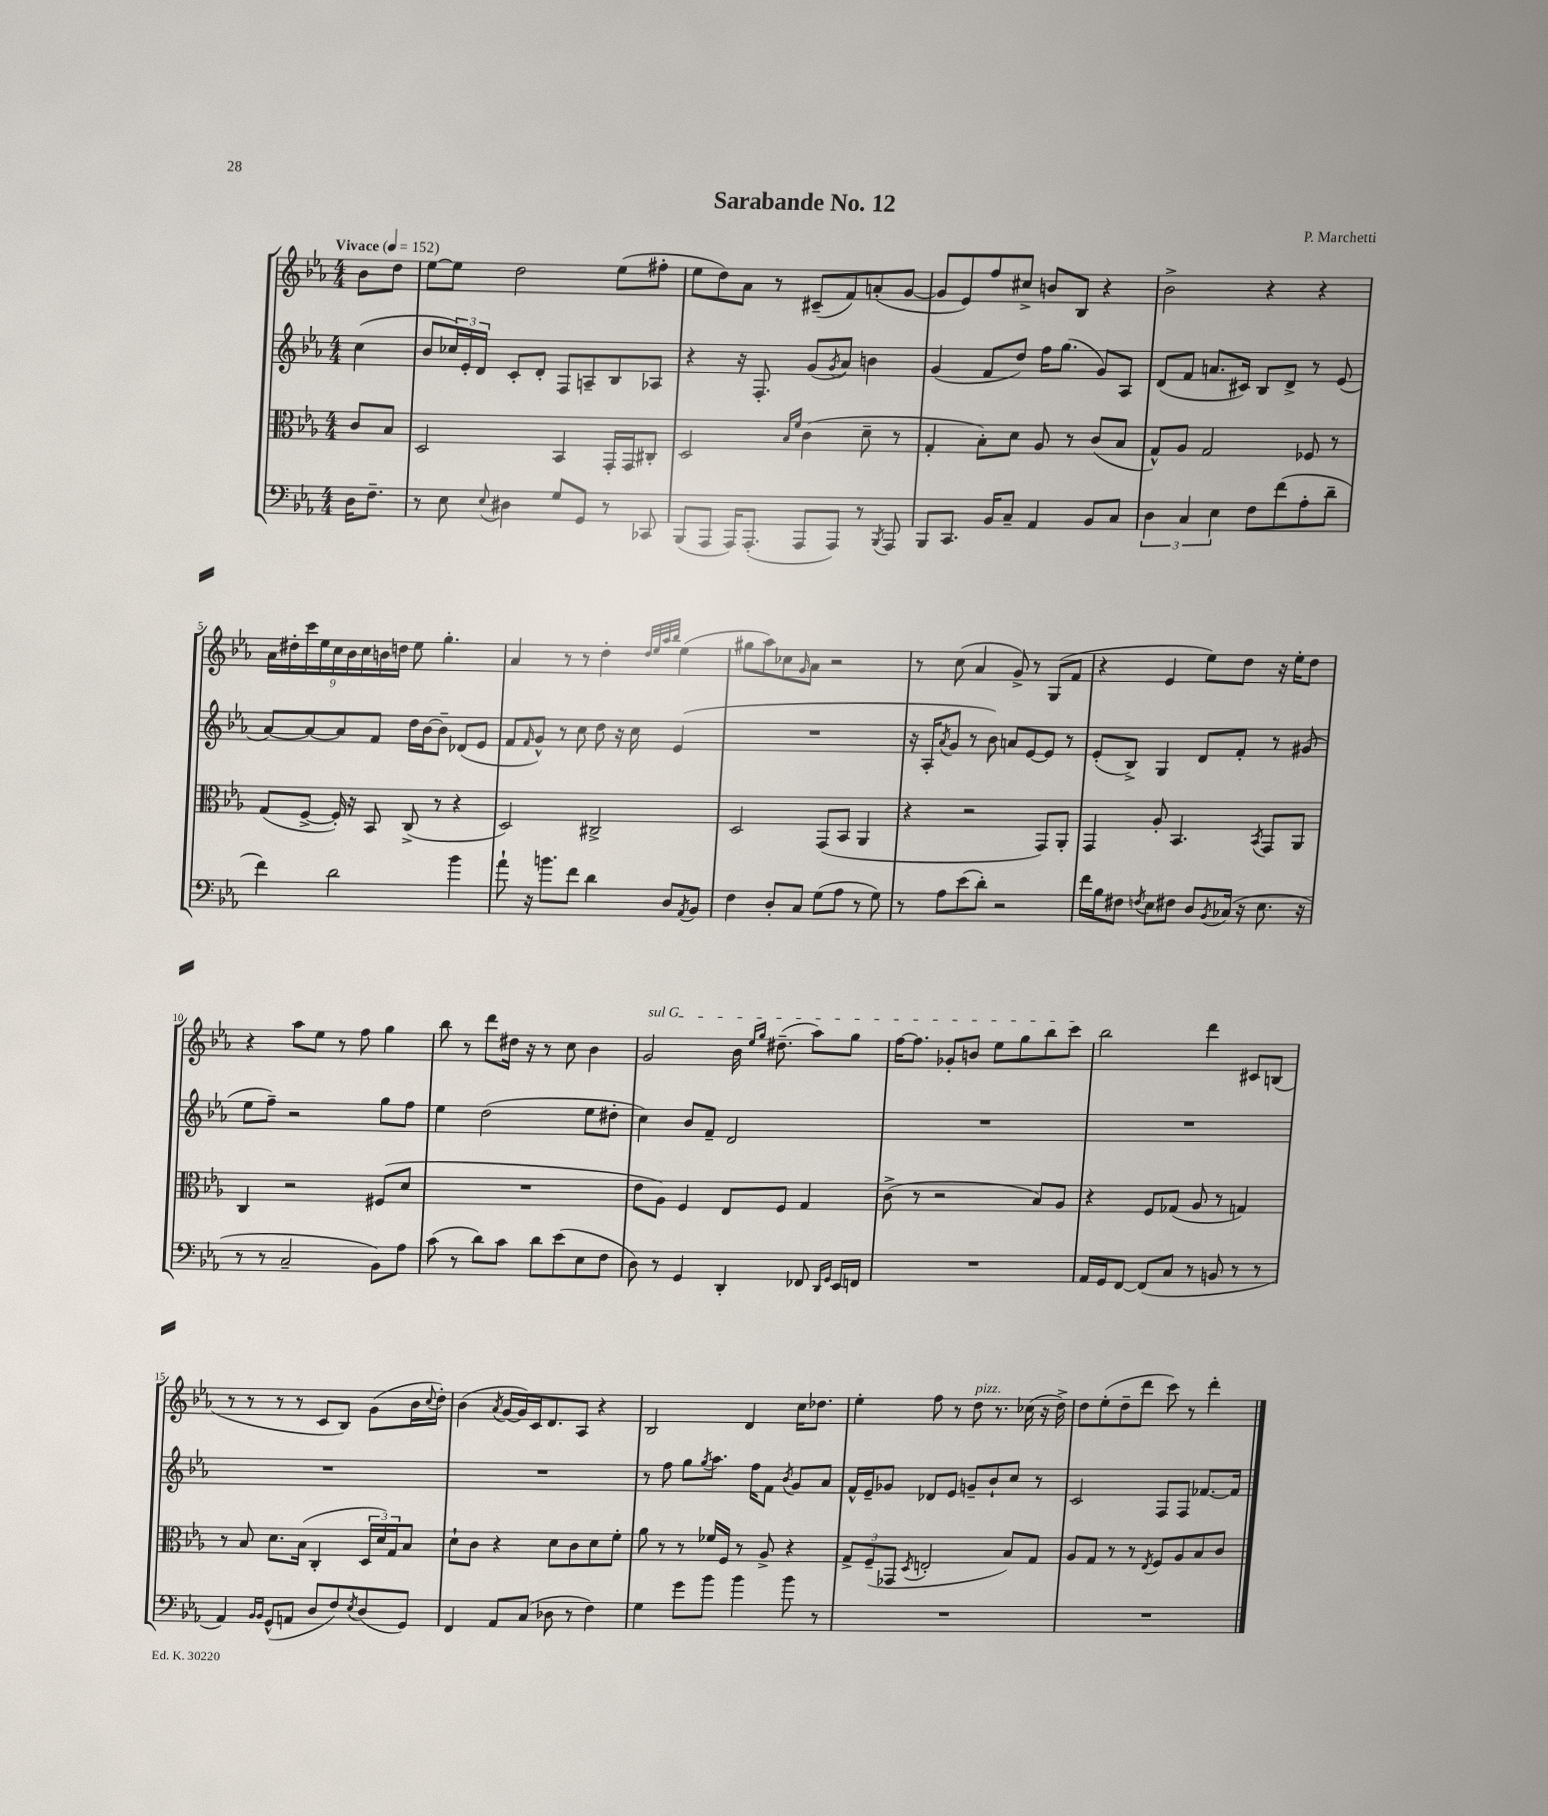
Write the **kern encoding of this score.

**kern	**kern	**kern	**kern
*staff4	*staff3	*staff2	*staff1
*clefF4	*clefC3	*clefG2	*clefG2
*k[b-e-a-]	*k[b-e-a-]	*k[b-e-a-]	*k[b-e-a-]
*M4/4	*M4/4	*M4/4	*M4/4
*MM152	*MM152	*MM152	*MM152
16D	8c	(4cc	8b-
8.F~	.	.	.
.	8B-	.	8dd
=	=	=	=
8r	2D	8b-	[8ee-
8E-	.	24cc-)	8ee-]
.	.	24e-'	.
.	.	24d	.
8qqE-	.	.	.
4D#	.	8c'	2dd
.	.	8d'	.
8G	4BB-	8F	.
8GG	.	8A~	.
8r	16GG'	8B-	(8ee-
.	16GG	.	.
8CC-	8C#'	8A-	8ff#'
=	=	=	=
(8BBB-	2D	4r	8ee-
8AAA-	.	.	8dd)
16AAA-)	.	16r	8a-
(8.AAA-'	.	8.F'	.
.	.	.	8r
.	16qqB-	.	.
.	16qqf	.	.
8AAA-	(4c	(8g	(8c#~
.	.	8qg	.
8AAA-)	.	8a-)	8f)
8r	8d~	4b	(8a'
8qBBB-	.	.	.
8AAA-	8r	.	[8g
=	=	=	=
8BBB-	4G'	(4g	8g]
8.CC	.	.	8e-)
.	8B-')	8f	8ff
16BB-	.	.	.
8C~	8d	8dd)	8cc#^
4AA-	8A-	16ff	8b
.	.	(8.gg	.
.	8r	.	8B-
8BB-	(8c	8g)	4r
8C	8B-	8A-	.
=	=	=	=
6D	8G^^)	(8d	2b-^
.	8A-	8f	.
6C	.	.	.
.	2G	8.a	.
6E-	.	.	.
.	.	16c#)	.
8F	.	8B-	4r
(8f	.	8d^	.
8A-'	8F-	8r	4r
8d~	8r	(8e-	.
=	=	=	=
4f)	(8G	[8a-)	18a-
.	.	.	18dd#'
.	.	.	18ccc
.	[8F^	8a-_	.
.	.	.	18ee-
.	.	.	18cc
2d	16F'])	8a-]	.
.	.	.	18b-
.	16r	.	.
.	.	.	18cc
.	8BB-	8f	.
.	.	.	18b
.	.	.	18dd
.	(8C^	16dd	8ee-
.	.	[16b-	.
.	8r	8b-~]	4.gg'
4b-	4r	(8d-	.
.	.	8e-	.
=	=	=	=
8a-`	2D)	8f	4a-
.	.	16qqf	.
16r	.	8g^^)	.
8.b	.	.	.
.	.	8r	8r
8f	.	8cc	8r
4d	2C#^	8dd	4dd'
.	.	16r	.
.	.	16cc	.
.	.	.	32qqdd
.	.	.	32qqee-
.	.	.	32qqaa-
.	.	.	32qqbb-
8D	.	(4e-	(4ee-
8qAA-	.	.	.
8BB-	.	.	.
=	=	=	=
4F	2D	1r	8gg#
.	.	.	8aa-)
8D'	.	.	8cc-
.	.	.	16qqg
8C	.	.	8a-
(8G	(8GG	.	2r
8A-	8BB-	.	.
8r	4AA-	.	.
8G)	.	.	.
=	=	=	=
8r	4r	16r	8r
.	.	16A-'	.
.	.	8qa-	.
8A-	.	8g	(8cc
(8e-	2r	8r	4a-
8d')	.	8b-)	.
2r	.	8a	8g^)
.	.	[8e-	8r
.	8GG)	8e-]	(8G
.	8AA-'	8r	8f
=	=	=	=
16f	4GG	(8e-'	4r
16B-	.	.	.
8F#	.	8B-^)	.
8qF	.	.	.
8E-	8A-'	4G	4e-
8F#	4.BB-	.	.
8D	.	8d	8ee-)
8qBB-	.	.	.
(16C-	.	8f'	8dd
16r	.	.	.
.	8qBB-	.	.
8.E-	8GG	8r	16r
.	.	.	16ee-'
.	8AA-	(8g#	8dd
16r	.	.	.
=	=	=	=
8r	4C	8ee-	4r
8r	.	8ff~)	.
2C~	2r	2r	8aa-
.	.	.	8ee-
.	.	.	8r
.	.	.	8ff
8BB-)	(8F#	8gg	4gg
8A-	8d	8ff	.
=	=	=	=
(8c	1r	4ee-	8bb-
8r	.	.	8r
8d)	.	(2dd	8ddd
8c	.	.	16dd#
.	.	.	16r
8d	.	.	8r
(8e-	.	.	8cc
8E-	.	8ee-	4b-
8F	.	8dd#'	.
=	=	=	=
8D)	8e-	4cc)	2g
8r	8A-)	.	.
4GG	4F	8b-	.
.	.	8f~	.
4DD'	8E-	2d	16b-
.	.	.	16qqee-
.	.	.	16qqgg
.	.	.	(8.dd#~
.	8F	.	.
8FF-	4G	.	8aa-)
16qqDD	.	.	.
16qqGG	.	.	.
16EE-	.	.	8gg
16FF	.	.	.
=	=	=	=
1r	(8c^	1r	[16ff
.	.	.	8.ff]
.	8r	.	.
.	2r	.	8g-'
.	.	.	8b
.	.	.	8ee-
.	.	.	8gg
.	8B-)	.	8bb-
.	8A-	.	8ccc
=	=	=	=
16AA-	4r	1r	2bb-
16GG	.	.	.
[8FF	.	.	.
(8FF]	8F	.	.
8C	(8G-	.	.
8r	8A-	.	4ddd
8BB	8r	.	.
8r	4G)	.	8c#
8r	.	.	(8B
=	=	=	=
4AA-)	8r	1r	8r
.	8B-	.	8r
16qqBB-	.	.	.
16qqBB-	.	.	.
(8GG^^	8.d	.	8r
8AA	.	.	8r
.	(16B-	.	.
8D	4C'	.	8c
8F)	.	.	8B-)
8qE-	.	.	.
(8D	24D	.	(8g
.	24d)	.	.
.	24G	.	.
8GG)	8B-	.	16b-
.	.	.	8qqcc
.	.	.	16dd')
=	=	=	=
4FF	8d`	1r	(4b-
.	8c	.	.
.	.	.	8qa-
8AA-	4r	.	[16g
.	.	.	16g])
(8C	.	.	16c
.	.	.	8.d
8D-	8d	.	.
8r	8c	.	8A-
4F)	8d	.	4r
.	8f'	.	.
=	=	=	=
4G	8a-	8r	2B-
.	8r	8ff	.
8g	8r	8gg	.
.	.	8qgg	.
8b-	16f-	8.aa-	.
.	16F	.	.
4b-	8r	.	4d
.	.	16ff	.
.	8A-^	8f	.
.	.	8qb-	.
8b-	4r	8g	16cc
.	.	.	8.dd-
8r	.	8a-	.
=	=	=	=
1r	12G^	16f^^	4ee-'
.	.	16e-~	.
.	(12F~	.	.
.	.	8g-	.
.	12GG-	.	.
.	8qD	.	.
.	2E'	8d-	8ff
.	.	8e-	8r
.	.	8g~	8dd
.	.	8b-`	8.r
.	8B-)	8cc	.
.	.	.	(16cc-
.	8G	8r	16r
.	.	.	16dd^)
=	=	=	=
1r	8A-	2c	8dd
.	8G	.	(8ee-'
.	8r	.	8dd~
.	8r	.	8ddd
.	8qE-	.	.
.	8F	8F	8ccc)
.	8A-	8F	8r
.	8B-	[8.f-	4ddd'
.	8c	.	.
.	.	16f-]	.
==	==	==	==
*-	*-	*-	*-
